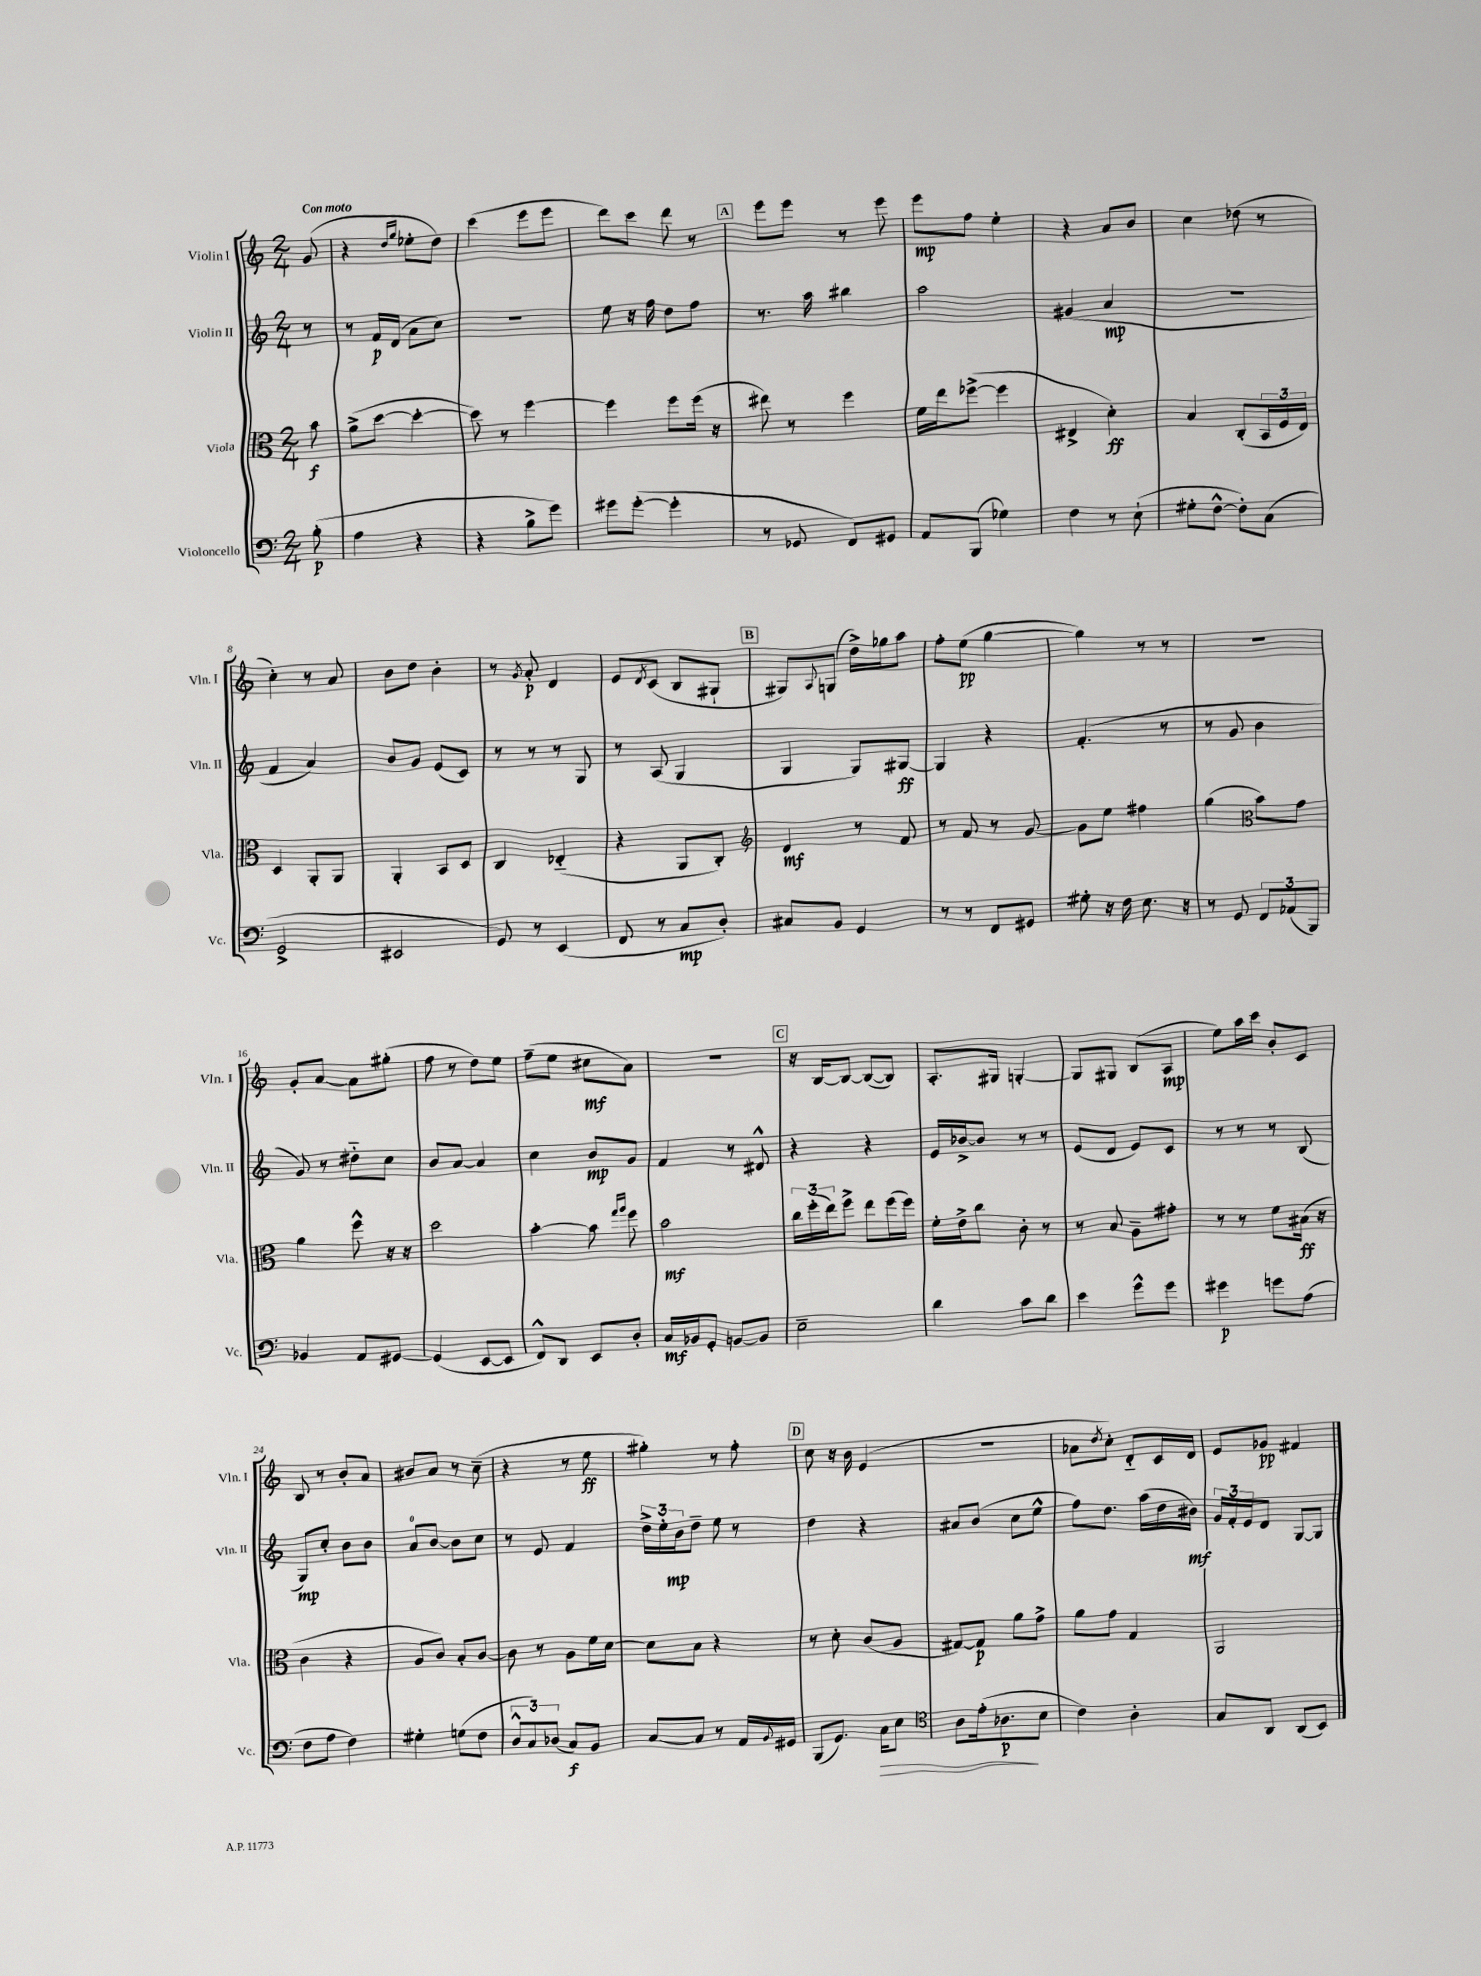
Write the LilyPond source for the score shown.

<<
\new StaffGroup <<
\new Staff = "s0" \with { instrumentName = "Violin I" shortInstrumentName = "Vln. I" } {
    \clef treble \key c \major \numericTimeSignature \time 2/4 \partial 8 \tempo "Con moto"
    g'8( |
    r4 \grace { d''16 g''16 } ees''8-. d''8) |
    c'''4( e'''8 e'''8 |
    d'''8) c'''8 d'''8 r8 |
    \mark \markup { \box "A" } e'''8 e'''8 r8 e'''8 |
    e'''8\mp f''8 e''4-. |
    r4 a'8 b'8 |
    c''4 des''8( r8 |
    c''4-.) r8 a'8 |
    b'8 d''8 b'4-. |
    r8 \acciaccatura { g'8 } a'8-.\p d'4 |
    e'8 \acciaccatura { d'8 } c'8( b8 gis8-! |
    \mark \markup { \box "B" } gis8) \appoggiatura { a8 } g8( d''16->) ges''16 a''8 |
    f''8-. e''8\pp( g''4~ |
    g''4) r8 r8 |
    r2 |
    g'8-. a'8~ a'8 gis''8-.( |
    f''8 r8 d''8) e''8 |
    f''8--( e''8 cis''8\mf a'8) |
    R2 |
    \mark \markup { \box "C" } r16 b16~ b8~ b8~( b8) |
    a8.-. gis16 g4~-. |
    g8 gis8 b8( a8\mp |
    e''8) a''16 c'''16 b'8-. c'8 |
    b8 r8 b'8-. a'8 |
    bis'8 a'8 r8 c''8--( |
    r4 r8 e''8\ff |
    gis''4-.) r8 f''8-. |
    \mark \markup { \box "D" } c''8 r16 b'16 e'4( |
    R2 |
    aes'8 \acciaccatura { d''8 } c''8-.) d'8-_ c'16 d'16 |
    e'8 ges'8\pp fis'4 \bar "|." |
}
\new Staff = "s1" \with { instrumentName = "Violin II" shortInstrumentName = "Vln. II" } {
    \clef treble \key c \major \numericTimeSignature \time 2/4 \partial 8
    r8 |
    r8 f'16\p d'16( a'8 c''8) |
    R2 |
    e''8 r16 f''16 d''8 f''8 |
    \mark \markup { \box "A" } r8. a''16 bis''4 |
    a''2 |
    gis'4( a'4\mp |
    R2 |
    f'4 a'4) |
    b'8 g'8 e'8( c'8) |
    r8 r8 r8 g8 |
    r8 a8( g4 |
    \mark \markup { \box "B" } g4 g8) gis8~\ff |
    gis4 r4 |
    f'4.-.( r8 |
    r8 g'8 b'4 |
    g'8) r8 dis''8-_ c''8 |
    b'8 a'8~ a'4 |
    c''4 b'8\mp g'8 |
    f'4 r8 dis'8-^ |
    \mark \markup { \box "C" } r4 r4 |
    e'16 bes'16~-> bes'8 r8 r8 |
    e'8( d'8 e'8) c'8 |
    r8 r8 r8 b8( |
    g8\mp) c''8-. b'8 b'8 |
    a'8-0 b'8~ b'8 c''8 |
    r8 e'8 f'4 |
    \tuplet 3/2 { d''16-> e''16-. b'16\mp } d''8-- e''8 r8 |
    \mark \markup { \box "D" } d''4 r4 |
    ais'8 b'8( c''8 e''8-^ |
    f''8) d''8. a''16( d''16 bis'16\mf) |
    \tuplet 3/2 { g'16 f'16-. e'16 } d'8 g8~ g8 \bar "|." |
}
\new Staff = "s2" \with { instrumentName = "Viola" shortInstrumentName = "Vla." } {
    \clef alto \key c \major \numericTimeSignature \time 2/4 \partial 8
    b'8\f |
    a'8->( d''8~ d''4~-. |
    d''8) r8 f''4~ |
    f''4 f''8 f''16( r16 |
    \mark \markup { \box "A" } eis''8) r8 f''4 |
    f'16 e''16 fes''8~->( fes''4 |
    eis4-> d'4-.\ff) |
    b4 c8-.( \tuplet 3/2 { b,16 f16 e16) } |
    d4 a,8-. a,8 |
    a,4-. b,8 d8 |
    c4 ees4-_( |
    r4 a,8 c8-.) |
    \mark \markup { \box "B" } \clef treble d'4\mf r8 f'8 |
    r8 f'8 r8 g'8~ |
    g'8 e''8 fis''4 |
    g''4( \clef alto b'8) g'8 |
    a'4 f''8-^ r16 r16 |
    d''2 |
    b'4~-. b'8 \grace { g''16 a''16 } f''8 |
    b'2\mf |
    \mark \markup { \box "C" } \tuplet 3/2 { c''16 f''16-.( e''16) } f''8-> e''8 f''16( f''16) |
    f'16-. e'16-> c''8 c'8-. r8 |
    r8 b8 a8-- gis'8-. |
    r8 r8 f'8 bis16\ff( r16 |
    c'4 r4 |
    a8 c'8) b8-. c'8~ |
    c'8 r8 a8 f'16 d'16~ |
    d'8 b8 r4 |
    \mark \markup { \box "D" } r8 d'8-. c'8( a8 |
    gis8~) gis8\p a'8 g'8-> |
    a'8 g'8 g4 |
    a,2 \bar "|." |
}
\new Staff = "s3" \with { instrumentName = "Violoncello" shortInstrumentName = "Vc." } {
    \clef bass \key c \major \numericTimeSignature \time 2/4 \partial 8
    b8-.\p( |
    a4 r4 |
    r4 b8-> g'8) |
    gis'8 gis'8~-.( gis'4-. |
    \mark \markup { \box "A" } r8 ges,8 f,8) gis,8 |
    a,8 b,,8( ges4) |
    f4 r8 e8-!( |
    gis8-. f8~-^ f8-.) c8( |
    g,2-> |
    eis,2 |
    g,8) r8 e,4( |
    f,8 r8 c8\mp d8-.) |
    \mark \markup { \box "B" } cis8 b,8 g,4 |
    r8 r8 f,8 gis,8 |
    gis8-. r16 f16 e8. r16 |
    r8 g,8 \tuplet 3/2 { f,8 aes,8( b,,8) } |
    bes,4 a,8 gis,8~ |
    gis,4( e,8~ e,8 |
    f,8-^) d,8 e,8 d8-. |
    c16\mf bes,16 g,8-. b,8~ b,8 |
    \mark \markup { \box "C" } e2-- |
    d'4 c'8 d'8 |
    e'4 g'8-^ g'8 |
    gis'4\p g'8 a8( |
    f8 a8 f4) |
    gis4-. g8( f8 |
    \tuplet 3/2 { d8-^ c8) des8( } c8\f) b,8 |
    c8~ c8 r8 a,16 \appoggiatura { b,8 } gis,16 |
    \mark \markup { \box "D" } b,,8( g,8.) c16\> e8 |
    \clef tenor a8 e'16-.( aes8.\p\! b8 |
    c'4) a4-. |
    g8 a,8 a,8( b,8) \bar "|." |
}
>>
>>
